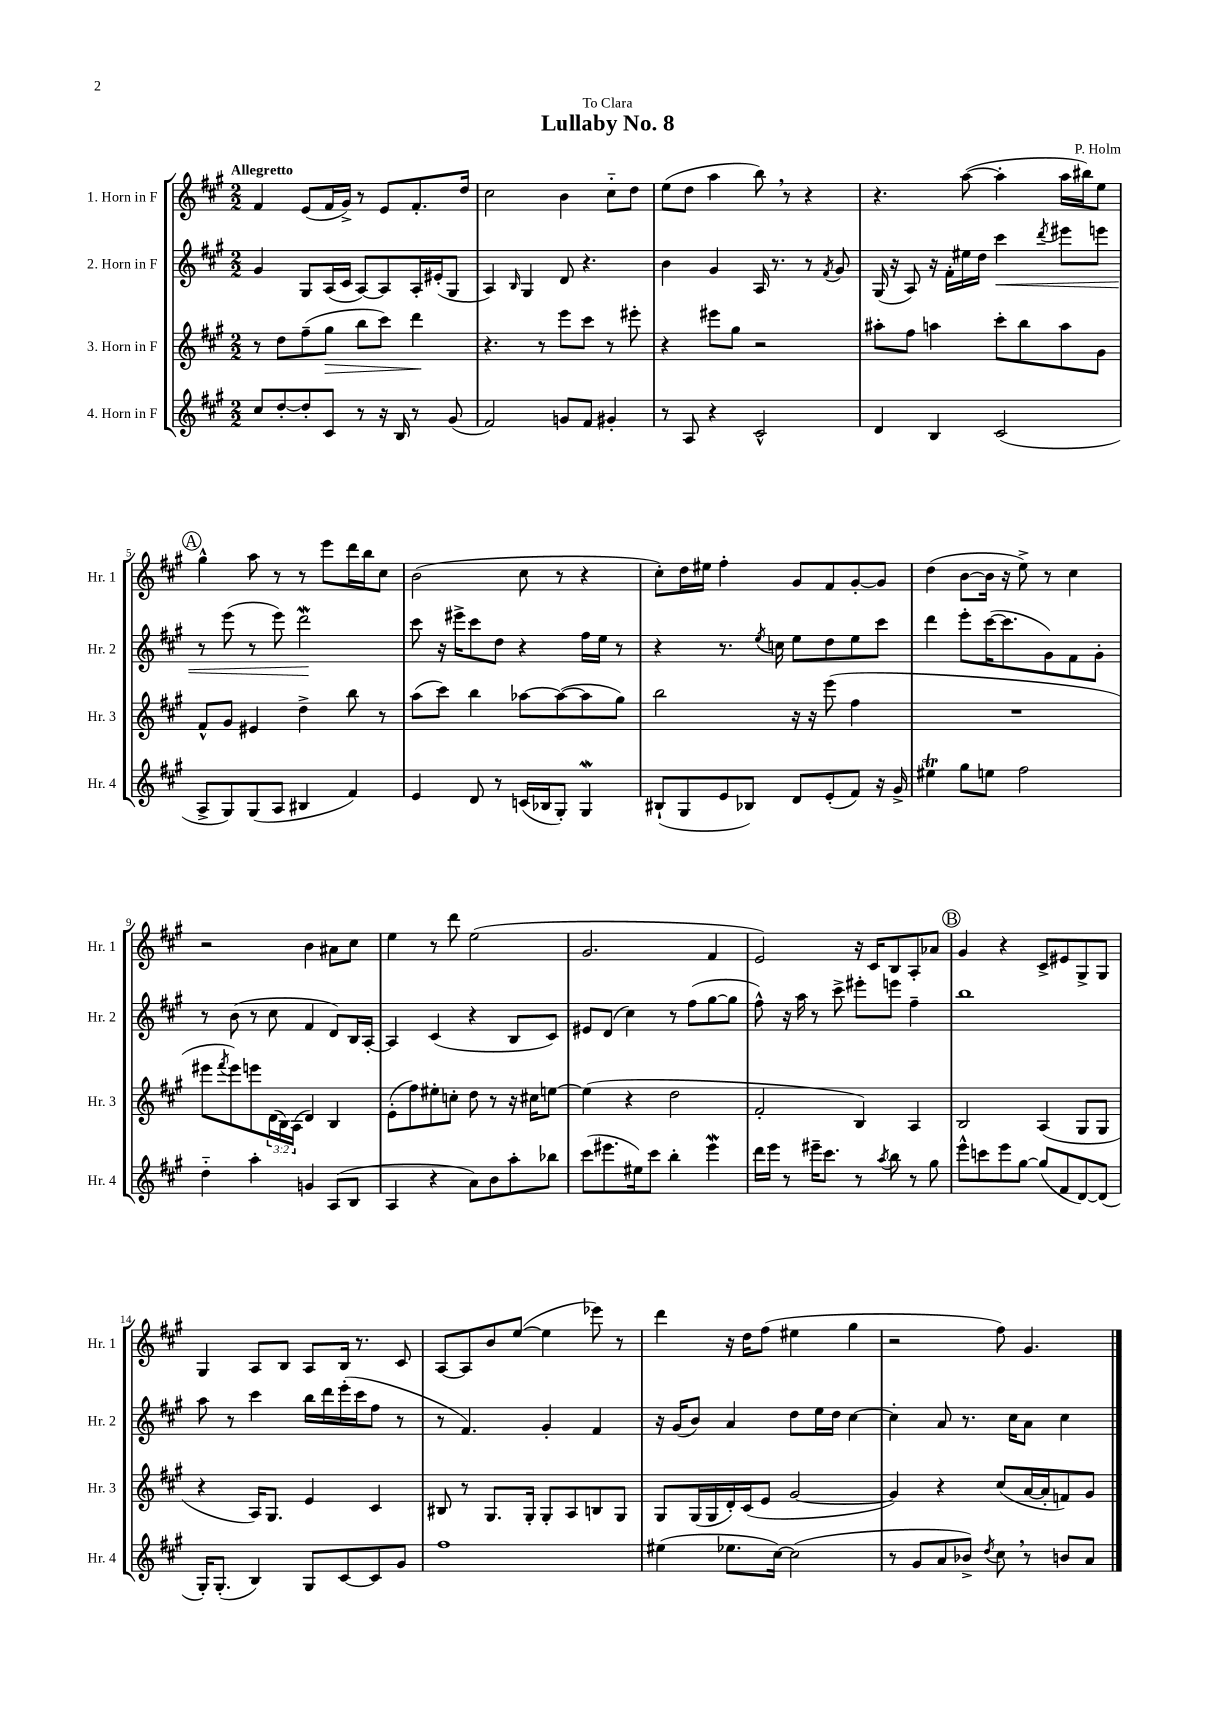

**kern	**kern	**kern	**kern
*staff4	*staff3	*staff2	*staff1
*clefG2	*clefG2	*clefG2	*clefG2
*k[f#c#g#]	*k[f#c#g#]	*k[f#c#g#]	*k[f#c#g#]
*M2/2	*M2/2	*M2/2	*M2/2
8cc#/L	8r	4g#/	4f#/
[8dd'/	8dd\L	.	.
8dd'/]	(8ff#~\	8G#/L	(8e/L
8c#/J	8gg#\J	(16A/L	16f#/L
.	.	16c#/JJ	16g#^/JJ)
8r	8bb\L	[8A/L)	8r
16r	8ccc#\J)	8A/]	8e/L
16B/	.	.	.
8r	4ddd\	16A'/L	8.f#'/
.	.	(16e#'/J	.
(8g#/	.	8G#/J	.
.	.	.	16dd/Jk
=	=	=	=
2f#/)	4.r	4A/)	2cc#\
.	.	16qqB/	.
.	.	4G#/	.
.	8r	.	.
8g/L	8eee\L	8d/	4b\
8f#/J	8ccc#\J	4.r	.
4g#'/	8r	.	8cc#'~\L
.	8eee#'\	.	8dd\J
=	=	=	=
8r	4r	4b\	(8ee\L
8A/	.	.	8dd\J
4r	8eee#\L	4g#/	4aa\
.	8gg#\J	.	.
2c#^^/	2r	16A/	8bb\)
.	.	8.r	.
.	.	.	8r
.	.	8r	4r
.	.	8qf#/	.
.	.	8g#/	.
=	=	=	=
4d/	8aa#'\L	(16G#/	4.r
.	.	16r	.
.	8ff#\J	8A/)	.
4B/	4aa\	16r	.
.	.	16f#'\LL	.
.	.	16ee#\	([8aa\
.	.	16dd\JJ	.
(2c#/	8ccc#'\L	4ccc#\	4aa'\]
.	8bb\	.	.
.	.	8qddd/	.
.	8aa\	8eee#\L	16aa\LL
.	.	.	16bb#\J)
.	8g#\J	8eee\J	8ee\J
=	=	=	=
8A^/L	8f#^^/L	8r	4gg#^^\
8G#/)	8g#/J	(8eee\	.
(8G#/	4e#/	8r	8aa\
8A/J	.	8eee\)	8r
4B#/	4dd^\	2ddd\	8r
.	.	.	8eee\L
4f#/)	8bb\	.	16ddd\L
.	.	.	16bb\J
.	8r	.	8cc#\J
=	=	=	=
4e/	(8aa\L	8ccc#\	(2b\
.	8ccc#\J)	16r	.
.	.	16eee#^\LK	.
8d/	4bb\	8ccc#\	.
8r	.	8dd\J	.
(16c/LL	[8aa-\L	4r	8cc#\
16B-/J	.	.	.
8G#'/J)	(8aa-\_	.	8r
4G#/	8aa-\]	16ff#\LL	4r
.	.	16ee\JJ	.
.	8gg#\J)	8r	.
=	=	=	=
(8B#`/L	2bb\	4r	8cc#'\L)
8G#/	.	.	16dd\L
.	.	.	16ee#\JJ
8e/	.	8.r	4ff#'\
8B-/J)	.	.	.
.	.	8qee/	.
.	.	16cc\	.
8d/L	16r	8ee\L	8g#/L
.	16r	.	.
(8e'/	(8eee\	8dd\	8f#/
8f#/J)	4ff#\	8ee\	[8g#'/
16r	.	8ccc#\J	8g#/]J
16g#^/	.	.	.
=	=	=	=
4ee#\	1r	4ddd\	(4dd\
8gg#\L	.	8eee'\L	[8b\L
8ee\J	.	([16ccc#\K	16b\]Jk
.	.	8.ccc#\]	16r
2ff#\	.	.	8ee^\)
.	.	8g#\)	8r
.	.	8f#\	4cc#\
.	.	8g#'\J	.
=	=	=	=
4dd'~\	8eee#\L	8r	2r
.	8qfff#/	.	.
.	8eee#\)	(8b\	.
4aa'\	8eee\	8r	.
.	(24d\L	8cc#\	.
.	24B\)	.	.
.	(24A\JJ	.	.
4g/	4d/)	4f#/	4b\
(8A/L	4B/	8d/L)	8a#\L
8B/J	.	16B/L	8cc#\J
.	.	[16A'/JJ	.
=	=	=	=
4A/	(8e'\L	4A/]	4ee\
.	8ff#\)	.	.
4r	8ee#'\	(4c#/	8r
.	8cc'\J	.	8ddd\
8a\L)	8dd\	4r	(2ee\
8b\	8r	.	.
8aa'\	16r	8B/L	.
.	16cc#\LK	.	.
8bb-\J	[8ee\J	8c#/J)	.
=	=	=	=
(8ccc#\L	(4ee\]	8e#/L	2.g#/
8.eee#\	.	(8d/J	.
.	4r	4cc#\)	.
16ee#\k)	.	.	.
8ccc#\J	.	.	.
4bb'\	2dd\	8r	.
.	.	(8ff#\L	.
4eee#\	.	[8gg#\	4f#/
.	.	8gg#\]J	.
=	=	=	=
16ddd\LL	2f#'/	8ff#^^\)	2e/)
16eee\JJ	.	.	.
8r	.	16r	.
.	.	16aa\	.
16eee#~\LK	.	8r	.
8.ccc#\J	.	.	.
.	.	8ccc#^\	.
8r	4B/)	8eee#'\L	16r
.	.	.	16c#/LK
8qaa/	.	.	.
8bb\	.	8eee\J	8B/
8r	4A/	4ff#~\	8A'/
8gg#\	.	.	8a-/J
=	=	=	=
8eee^^\L	2B/	1bb	4g#/
8ccc\	.	.	.
8eee\	.	.	4r
[8gg#\J	.	.	.
(8gg#/]L	(4A/	.	8c#^/L
8f#/	.	.	8e#/
[8d/)	8G#/L	.	8G#^/
(8d/]J	8G#/J	.	8G#/J
=	=	=	=
16G#'/LK)	4r	8aa\	4G#/
(8.G#'/J	.	.	.
.	.	8r	.
4B/)	16A/LK)	4ccc#\	8A/L
.	8.G#/J	.	.
.	.	.	8B/J
8G#/L	4e/	16bb\LL	8A/L
.	.	16ddd\	.
[8c#/	.	(16eee'\	16B/Jk
.	.	16ccc#\J	8.r
8c#/]	4c#/	8ff#\J	.
8g#/J	.	8r	8c#/
=	=	=	=
1ff#	8B#/	8r	[8A/L
.	8r	4.f#/)	8A/]
.	8.G#/L	.	8b/
.	.	.	([8ee/J
.	16G#'/Jk	.	.
.	8G#'/L	4g#'/	4ee\]
.	8A/	.	.
.	8B/	4f#/	8eee-\)
.	8G#/J	.	8r
=	=	=	=
(4ee#\	8G#/L	16r	4ddd\
.	.	(16g#/LK	.
.	(16G#/L	8b/J)	.
.	16G#/	.	.
8.ee-\L	16d'/)	4a/	16r
.	(16c#/J	.	16dd\LK
.	8e/J	.	(8ff#\J
[16cc#\Jk)	.	.	.
(2cc#\]	[2g#/	8dd\L	4ee#\
.	.	16ee\L	.
.	.	16dd\JJ	.
.	.	[4cc#\	4gg#\
=	=	=	=
8r	4g#/])	4cc#'\]	2r
8g#/L	.	.	.
8a/	4r	8a/	.
8b-^/J)	.	8.r	.
8qdd/	.	.	.
8cc#\	(8cc#/L	.	8ff#\)
.	.	16cc#\LK	.
8r	[16a/L	8a\J	4.g#/
.	16a'/]J	.	.
8b/L	8f/)	4cc#\	.
8a/J	8g#/J	.	.
==	==	==	==
*-	*-	*-	*-
